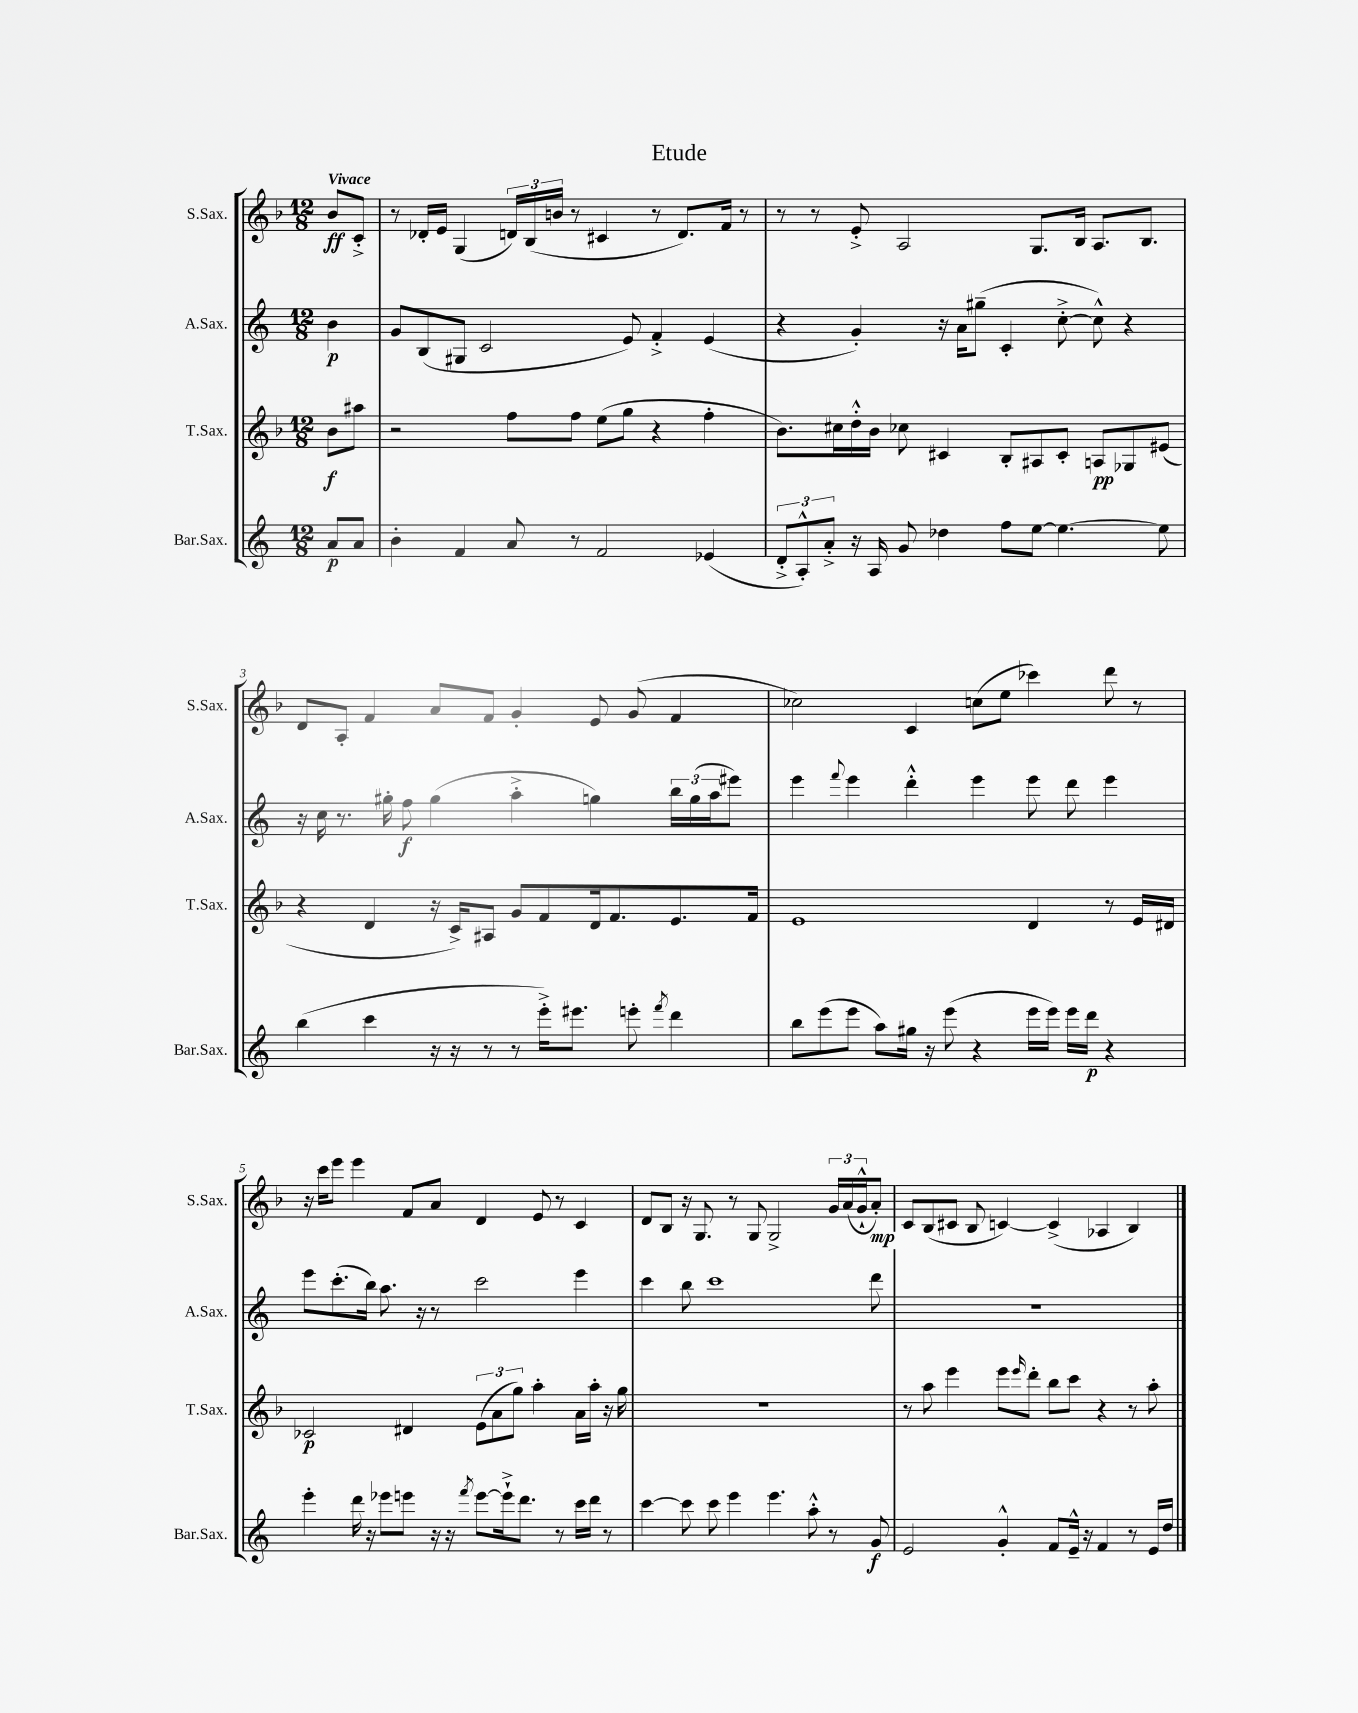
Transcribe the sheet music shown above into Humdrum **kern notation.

**kern	**kern	**kern	**kern
*staff4	*staff3	*staff2	*staff1
*clefG2	*clefG2	*clefG2	*clefG2
*k[]	*k[b-]	*k[]	*k[b-]
*M12/8	*M12/8	*M12/8	*M12/8
8a/L	8b-\L	4b\	8b-/L
8a/J	8aa#\J	.	8c'^/J
=	=	=	=
4b'\	2r	8g/L	8r
.	.	(8B/	16d-'/LL
.	.	.	16e/JJ
4f/	.	8G#/J	(4G/
.	.	2c/	.
8a/	8ff\L	.	24d/LL)
.	.	.	(24B-/
.	.	.	24b/JJ
8r	8ff\J	.	8r
2f/	(8ee\L	.	4c#/
.	8gg\J	8e/)	.
.	4r	4f'^/	8r
.	.	.	8.d/L)
(4e-/	4ff'\	(4e/	.
.	.	.	16f/Jk
.	.	.	8r
=	=	=	=
12d'^/L	8.b-\L)	4r	8r
12A'^^/)	.	.	.
.	.	.	8r
12a'^/J	.	.	.
.	16cc#\L	.	.
16r	16dd'^^\	4g'/)	8e'^/
16A/	16b-\JJ	.	.
8g/	8cc-\	.	2A/
4dd-\	4c#/	16r	.
.	.	16a\LK	.
.	.	(8gg#~\J	.
8ff\L	8B-'/L	4c'/	.
[8ee\J	8A#/	.	8.G/L
4.ee\_	8c#'/J	[8cc'^\	.
.	.	.	16B-/Jk
.	8A/L	8cc^^\])	8.A/L
.	8G-/	4r	.
.	.	.	8.B-/J
8ee\]	(8e#/J	.	.
=	=	=	=
(4bb\	4r	16r	8d/L
.	.	16cc\	.
.	.	8.r	8A'/J
4ccc\	4d/	.	4f/
.	.	16gg#'\	.
.	.	8ff\	.
16r	16r	(4gg#\	8a/L
16r	16c^/LK)	.	.
8r	8A#/J	.	8f/J
8r	8g/L	4aa'^\	4g'/
16eee'^\LK)	8f/	.	.
8.eee#\J	.	.	.
.	16d/k	4gg\)	8e/
.	8.f/	.	.
8eee'\	.	.	(8g/
8qfff/	.	.	.
4ddd\	8.e/	24bb\LL	4f/
.	.	(24gg\	.
.	.	24aa\J	.
.	.	8eee#\J)	.
.	16f/Jk	.	.
=	=	=	=
8bb\L	1e	4eee\	2cc-\)
(8eee\	.	.	.
.	.	8qqfff/	.
8eee\J	.	4eee\	.
8aa\L)	.	.	.
16gg#\Jk	.	4ddd'^^\	4c/
16r	.	.	.
(8eee\	.	.	.
4r	.	4eee\	(8cc\L
.	.	.	8ee\J
16eee\LL	4d/	8eee\	4ccc-\)
16eee\JJ)	.	.	.
16eee\LL	.	8ddd\	.
16ddd\JJ	.	.	.
4r	8r	4eee\	8ddd\
.	16e/LL	.	8r
.	16d#/JJ	.	.
=	=	=	=
4eee'\	2c-/	8eee\L	16r
.	.	.	16ccc\LK
.	.	(8.ccc'\	8eee\J
16ddd\	.	.	4eee\
16r	.	16bb\Jk)	.
8eee-\L	.	8.aa\	.
8eee\J	4d#/	.	8f/L
.	.	16r	.
16r	.	8r	8a/J
16r	.	.	.
8qfff/	.	.	.
[8eee\L	(12e\L	2ccc\	4d/
.	12a\	.	.
16eee`^\]k	.	.	.
.	12gg\J)	.	.
8.ddd\J	.	.	.
.	4aa'\	.	8e/
8r	.	.	8r
16ccc\LL	16a\LL	4eee\	4c/
16ddd\JJ	16aa'\JJ	.	.
8r	16r	.	.
.	16gg\	.	.
=	=	=	=
[4ccc\	1.r	4ccc\	8d/L
.	.	.	8B-/J
8ccc\]	.	8bb\	16r
.	.	.	8.G/
8ccc\	.	1ccc	.
4eee\	.	.	8r
.	.	.	8G/
4.eee\	.	.	2G^/
8aa'^^\	.	.	.
8r	.	.	24g/LL
.	.	.	(24a/
.	.	.	24g`^^/J
8g/	.	8ddd\	8a'/J)
=	=	=	=
2e/	8r	1.r	8c/L
.	8aa\	.	(8B-/
.	4eee\	.	8c#/J
.	.	.	8B-/
4g'^^/	8eee\L	.	[4c/)
.	16qqeee/	.	.
.	8ddd'\J	.	.
8f/L	8bb-\L	.	(4c^/]
16e~^^/Jk	8ccc\J	.	.
16r	.	.	.
4f/	4r	.	4A-/
8r	8r	.	4B-/)
16e/LL	8aa'\	.	.
16dd/JJ	.	.	.
==	==	==	==
*-	*-	*-	*-
